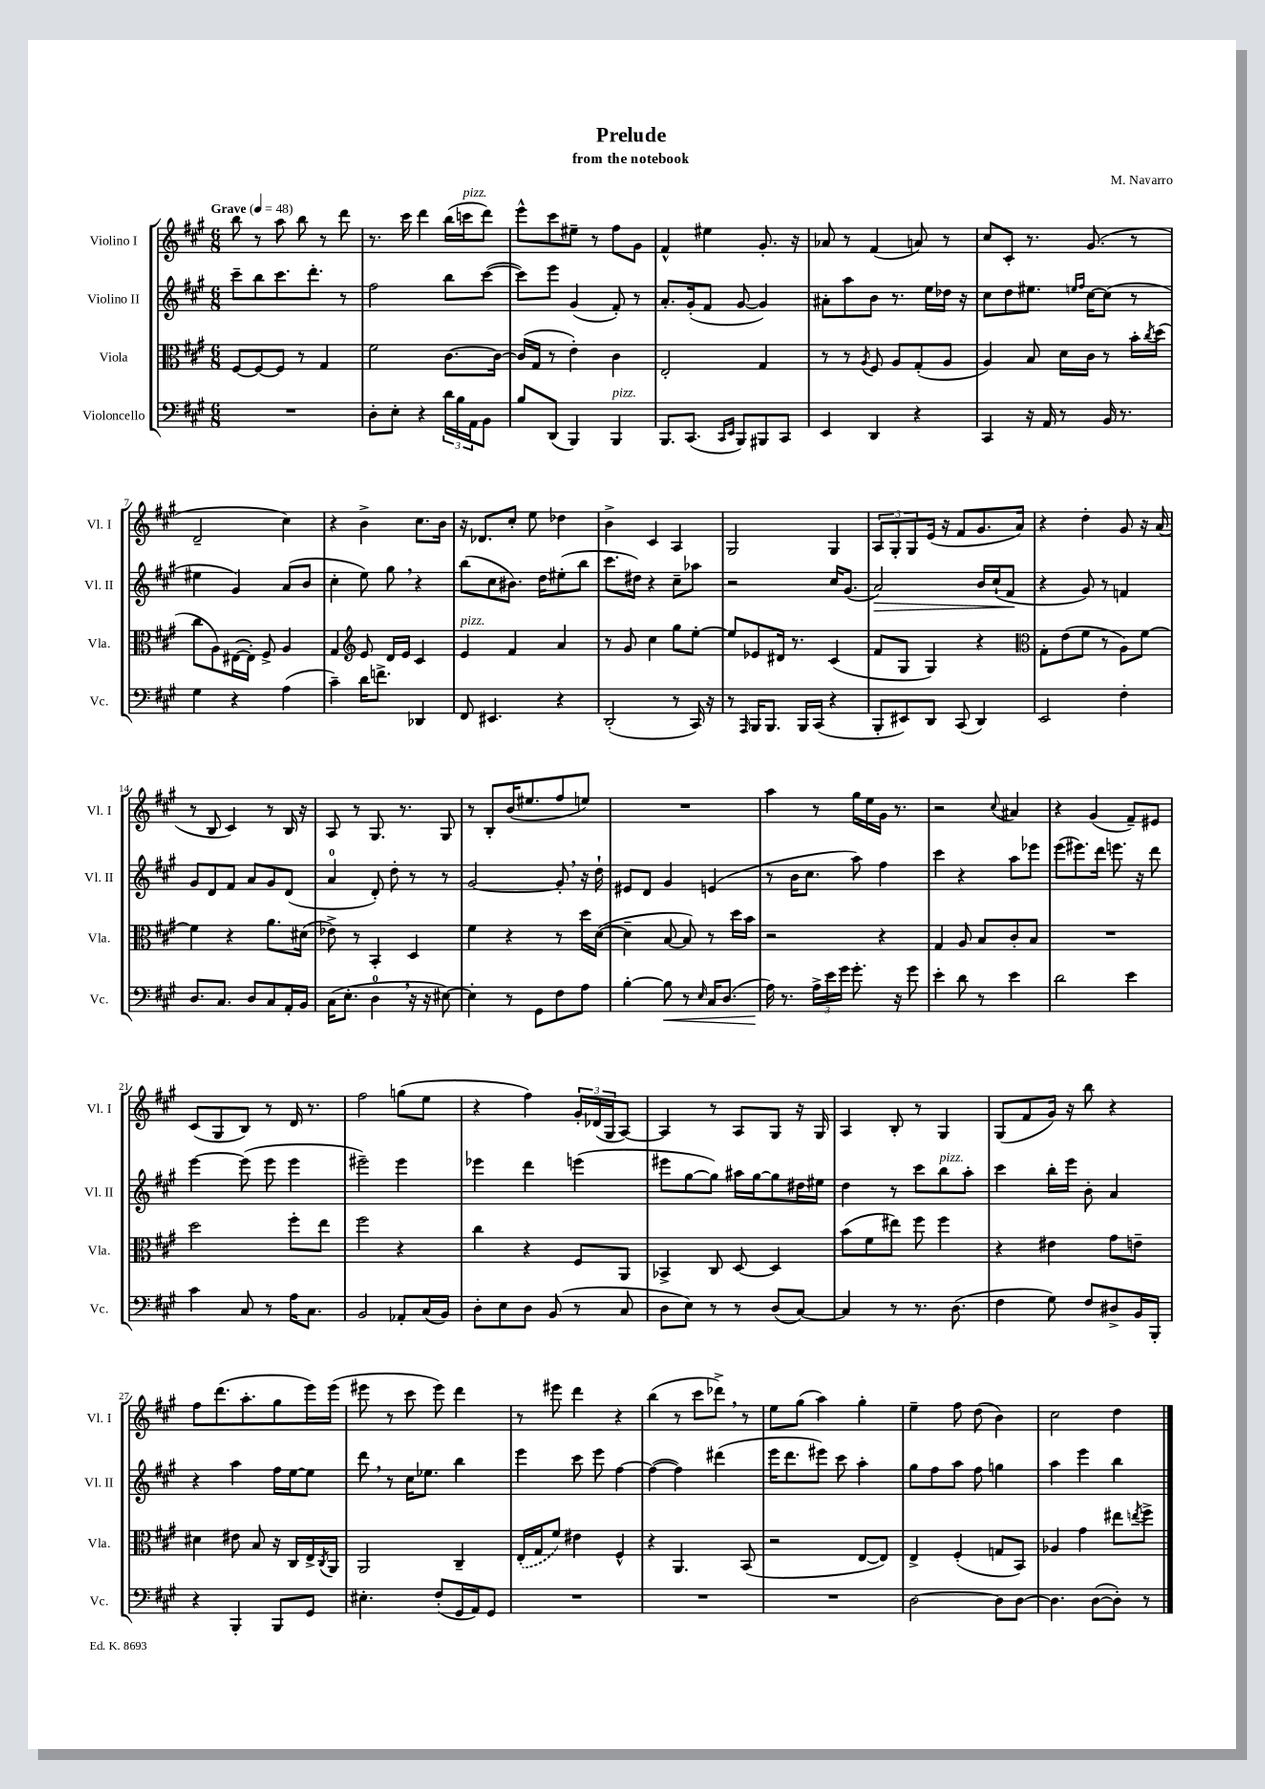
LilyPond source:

\header { title = "Prelude" composer = "M. Navarro" subtitle = "from the notebook" }
<<
\new StaffGroup <<
\new Staff = "s0" \with { instrumentName = "Violino I" shortInstrumentName = "Vl. I" } {
    \clef treble \key a \major \numericTimeSignature \time 6/8 \tempo "Grave" 4 = 48
    b''8 r8 a''8 b''8 r8 d'''8 |
    r8. cis'''16 d'''4 b''16( c'''16^\markup { \italic "pizz." } d'''8) |
    e'''8-^ cis'''8 eis''8-- r8 fis''8 gis'8 |
    fis'4-^ eis''4 gis'8.-. r16 |
    aes'8 r8 fis'4( a'8) r8 |
    cis''8 cis'8-. r8. gis'8.( r8 |
    d'2-- cis''4) |
    r4 b'4-> cis''8. b'16 |
    r16 des'8. cis''8-. e''8 des''4 |
    b'4-> cis'4 a4 |
    gis2 gis4 |
    \tuplet 3/2 { a8 gis8-. gis8 } e'16( r16 fis'8 gis'8. a'16) |
    r4 d''4-. gis'8 r16 a'16( |
    r8 b8 cis'4) r8 b16 r16 |
    a8 r8 gis8. r8. gis8 |
    r8 b8-. b'16( eis''8. fis''8 e''8) |
    R2. |
    a''4 r8 gis''16 e''16 gis'16 r8. |
    r2 \appoggiatura { cis''8 } ais'4 |
    r4 gis'4( fis'8--) eis'8 |
    cis'8( gis8 b8) r8 d'16 r8. |
    fis''2 g''8( e''8 |
    r4 fis''4) \tuplet 3/2 { gis'16-. des'16( gis16 } a8~) |
    a4 r8 a8 gis8 r16 gis16 |
    a4 b8-. r8 gis4 |
    gis8( fis'8 gis'16) r16 b''8 r4 |
    fis''8 d'''8.( a''8.-. gis''8 e'''16) e'''16( |
    eis'''8 r8 cis'''8 eis'''8) d'''4 |
    r8 eis'''8 d'''4 r4 |
    b''4( r8 cis'''8 des'''8->) \breathe r8 |
    e''8 gis''8( a''4) gis''4-. |
    e''4-- fis''8 d''8( b'4) |
    cis''2 d''4 \bar "|." |
}
\new Staff = "s1" \with { instrumentName = "Violino II" shortInstrumentName = "Vl. II" } {
    \clef treble \key a \major \numericTimeSignature \time 6/8
    cis'''8-- b''8 cis'''8. d'''8.-. r8 |
    fis''2 b''8 cis'''8~( |
    cis'''8) e'''8 gis'4( fis'8-.) r8 |
    a'8.-. gis'16-.( fis'8 gis'8~ gis'4) |
    ais'8-. a''8 b'8 r8. e''16 des''16 r16 |
    cis''8 d''8 eis''8. \grace { e''16 fis''16 } cis''16~ cis''8( r8 |
    eis''4 gis'4) a'8( b'8 |
    cis''4-. e''8) gis''8 \breathe r4 |
    b''8( cis''8 bis'8.) d''16 eis''8-.( b''8 |
    cis'''8. dis''16) r4 cis''8-- aes''8 |
    r2 cis''16 gis'8.( |
    a'2\>) b'16 cis''16-!( fis'8\! |
    r4 gis'8) r8 f'4 |
    gis'8 d'8 fis'8 a'8 gis'8 d'8( |
    a'4-0 d'8-.) d''8-. r8 r8 |
    gis'2~ gis'8-. \breathe r16 d''16-! |
    eis'8 d'8 gis'4 e'4( |
    r8 b'16 cis''8. a''8) fis''4 |
    cis'''4 r4 a''8 ees'''8 |
    e'''8( eis'''8.) d'''16 e'''8. r16 d'''8 |
    e'''4~ e'''8( e'''8 e'''4 |
    eis'''2--) eis'''4 |
    ees'''4 d'''4 e'''4( |
    eis'''8 gis''8~ gis''8) ais''16 gis''16~ gis''8 dis''16 eis''16 |
    d''4 r8 cis'''8 b''8^\markup { \italic "pizz." } a''8-. |
    cis'''4 b''16-. e'''16 b'8-. a'4 |
    r4 a''4 fis''16 e''16~ e''8 |
    d'''8 \breathe r8 cis''16 ees''8. b''4 |
    e'''4 cis'''8 e'''8 fis''4~ |
    fis''4~( fis''4) dis'''4( |
    e'''16 d'''8. eis'''8) cis'''8 a''4-. |
    gis''8 fis''8 a''8 fis''8 g''4 |
    a''4 e'''4 b''4 \bar "|." |
}
\new Staff = "s2" \with { instrumentName = "Viola" shortInstrumentName = "Vla." } {
    \clef alto \key a \major \numericTimeSignature \time 6/8
    fis8~ fis8~ fis8 r8 gis4 |
    fis'2 cis'8.~ cis'16~ |
    cis'16( gis16 r8 e'4-.) cis'4 |
    e2-. gis4 |
    r8 r8 \acciaccatura { a8 } fis8 a8 gis8-.( a8 |
    a4) b8 d'16 cis'16 r8 b'16-. \acciaccatura { cis''8 } d''16( |
    cis''8 a8) eis16~( eis16-.) fis8-> a4 |
    gis4 \clef treble e'8 d'16 e'16 cis'4 |
    e'4^\markup { \italic "pizz." } fis'4 a'4 |
    r8 gis'8 cis''4 gis''8 e''8~-. |
    e''8 ees'8 dis'16 r8. cis'4( |
    fis'8 gis8 gis4) r4 |
    \clef alto gis8-. e'8( fis'8 r8 a8) fis'8~ |
    fis'4 r4 a'8. dis'16( |
    ees'8->) r8 b,4-. d4 |
    fis'4 r4 r8 d''16 d'16~( |
    d'4-- b8~ b8) r8 d''16 b'16 |
    r2 r4 |
    gis4 a8 b8 cis'8-. b8 |
    R2. |
    d''2 fis''8-. e''8 |
    fis''2 r4 |
    cis''4 r4 fis8 a,8 |
    bes,4-> cis8 d8~ d4 |
    b'8( fis'8 eis''8) fis''8 fis''4 |
    r4 eis'4 gis'8 e'8-- |
    dis'4 eis'8 b8 r16 cis16 e16-> \acciaccatura { cis8 } a,16 |
    a,2 cis4-- |
    \once \slurDashed e16-.( gis16 fis'8) eis'4 fis4-^ |
    r4 a,4. b,8( |
    r2 e8~ e8) |
    e4-> fis4-.( g8 b,8) |
    aes4 gis'4 eis''8 \acciaccatura { e''8 } fis''8-> \bar "|." |
}
\new Staff = "s3" \with { instrumentName = "Violoncello" shortInstrumentName = "Vc." } {
    \clef bass \key a \major \numericTimeSignature \time 6/8
    R2. |
    d8-. e8-. r4 \tuplet 3/2 { d'16 b16 a,16 } b,8 |
    b8 d,8( b,,4) b,,4^\markup { \italic "pizz." } |
    b,,8. cis,8.( \grace { cis,16 e,16 } b,,8) bis,,8 cis,8 |
    e,4 d,4 r4 |
    cis,4 r16 a,16 r8 b,16 r8. |
    gis4 r4 a4( |
    cis'4--) d'16 f'8.-> des,4 |
    fis,8 eis,4. r4 |
    d,2-.( r8 cis,16) r16 |
    r8 \grace { a,,16 } b,,16 b,,8. b,,16 cis,16( r4 |
    b,,8-. eis,8) d,8 cis,8( d,4) |
    e,2 fis4-. |
    d8. cis8. d8 cis8 a,16-. b,16 |
    cis16( e8.-. d4-0 \breathe r16 r16 eis8~) |
    eis4-. r8 gis,8 fis8 a8 |
    b4~-. b8\< r8 \grace { e16 } cis16 d8.( |
    a16\!) r8. \tuplet 3/2 { a16-> e'16 gis'16 } gis'8.-. r16 gis'8 |
    e'4-. d'8 r8 e'4 |
    d'2 e'4 |
    cis'4 cis8 r8 a16 cis8. |
    b,2 aes,8-. cis16( b,16) |
    d8-. e8 d8 b,8( r8 cis8 |
    d8 e8) r8 r8 d8( cis8~) |
    cis4 r8 r8. d8.( |
    fis4 gis8) fis8 dis8-> b,16 b,,16-. |
    r4 b,,4-. b,,8 gis,8 |
    eis4.-. fis8-.( gis,16 a,16) gis,8 |
    R2. |
    R2. |
    R2. |
    d2~ d8 d8~ |
    d4. d8~( d8-.) r8 \bar "|." |
}
>>
>>
